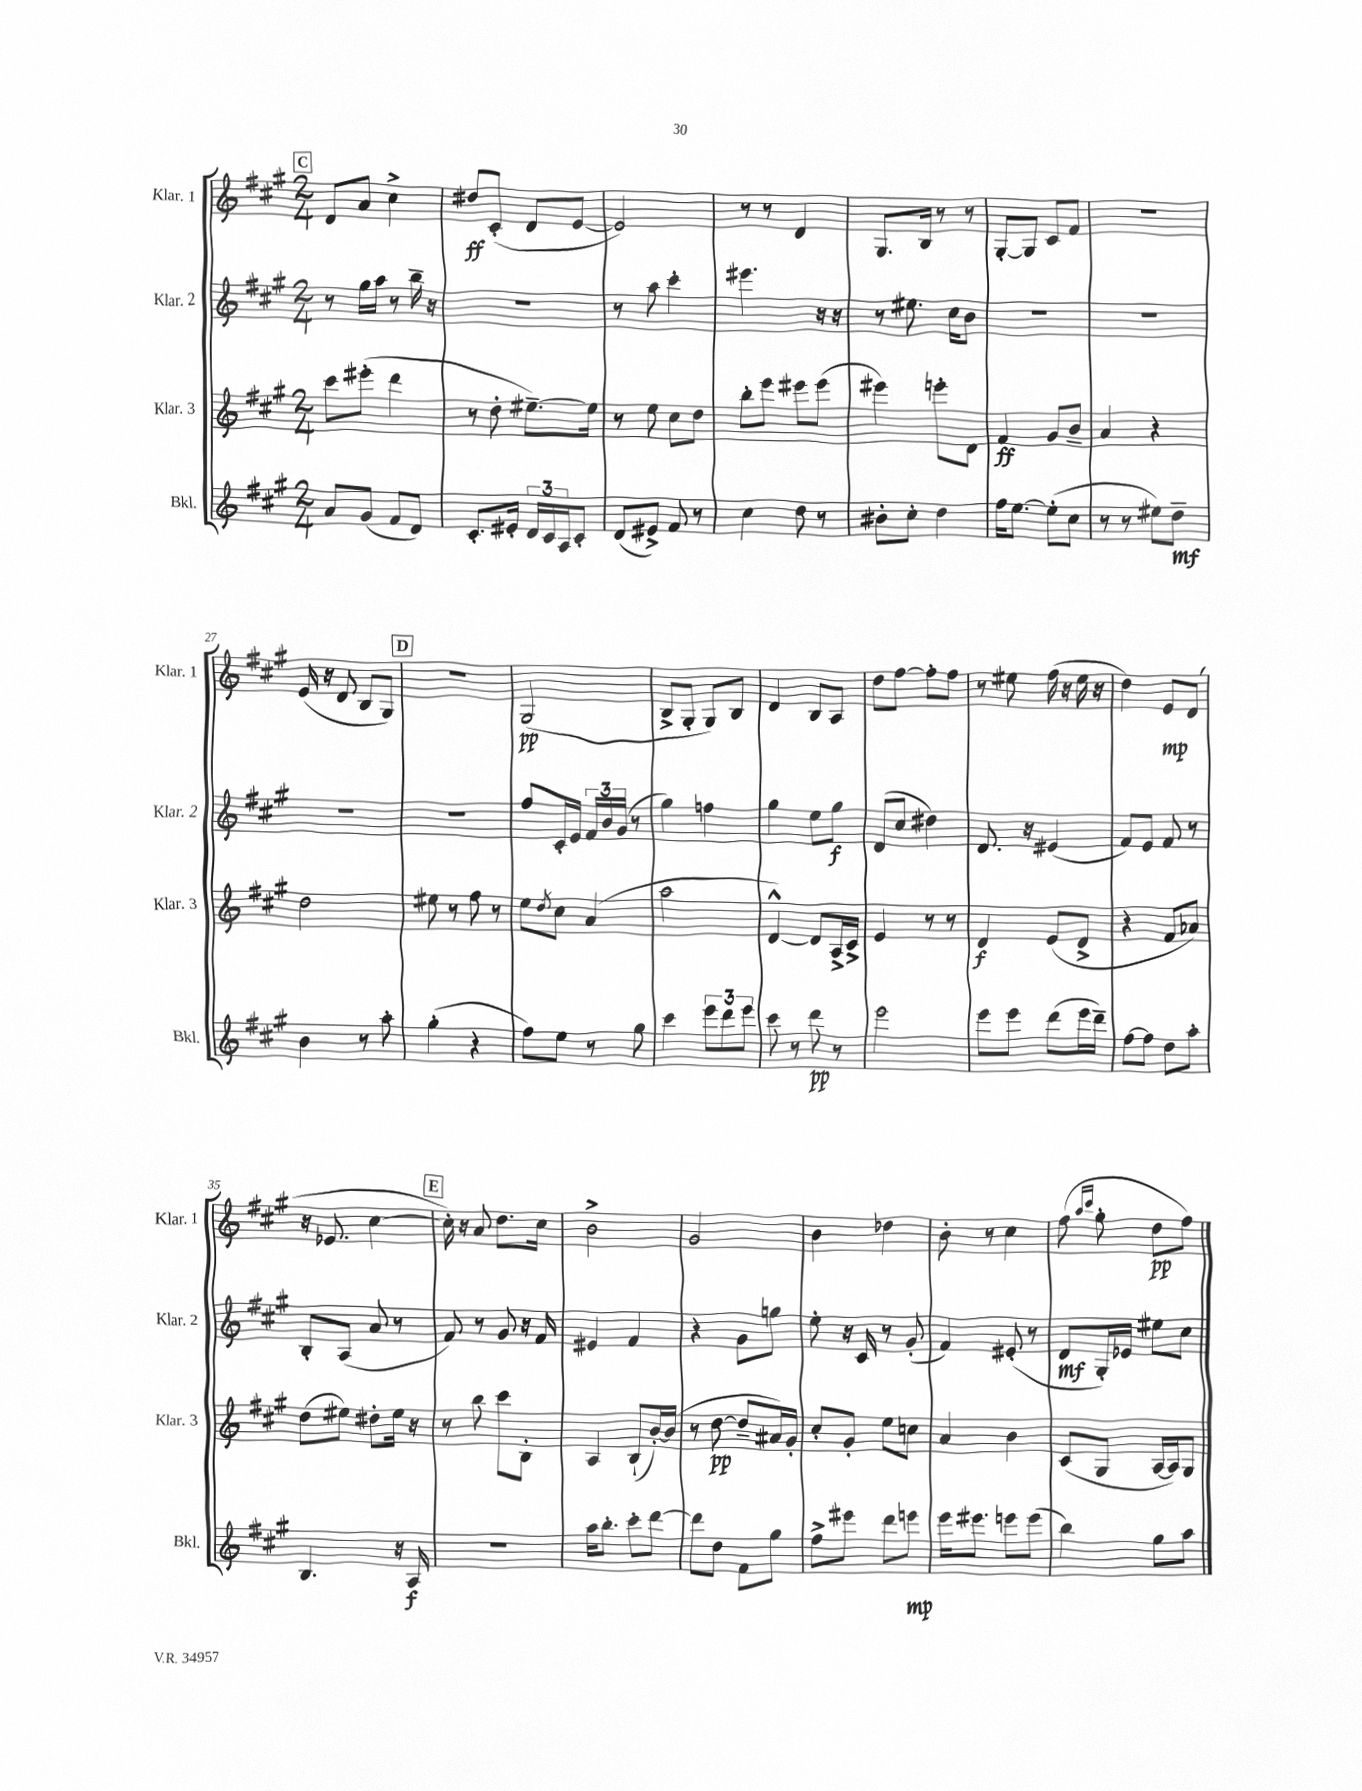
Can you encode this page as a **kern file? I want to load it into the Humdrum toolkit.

**kern	**kern	**kern	**kern
*staff4	*staff3	*staff2	*staff1
*clefG2	*clefG2	*clefG2	*clefG2
*k[f#c#g#]	*k[f#c#g#]	*k[f#c#g#]	*k[f#c#g#]
*M2/4	*M2/4	*M2/4	*M2/4
8a	8ccc#	8r	8d
(8g#	(8eee#'	16gg#	8a
.	.	16aa	.
8f#	4ddd	8r	4cc#^
8d)	.	16bb~	.
.	.	16r	.
=	=	=	=
8.c#'	8r	2r	8dd#
.	8dd'	.	(8c#'
16e#'	.	.	.
24d	[8.ee#~)	.	8d
24c#	.	.	.
24A	.	.	.
8c#'	.	.	[8e
.	16ee#]	.	.
=	=	=	=
(8d	8r	8r	2e])
8e#^)	8ee	8aa	.
8f#	8cc#	4ccc#'	.
8r	8dd	.	.
=	=	=	=
4cc#	8bb'	4.eee#	8r
.	8eee	.	8r
8dd	8eee#	.	4d
8r	(8eee#	16r	.
.	.	16r	.
=	=	=	=
8b#'	4eee#)	8r	8.G#
8cc#'	.	8.ee#	.
.	.	.	16B
4dd	8eee'	.	8r
.	.	16cc#	.
.	8d	8b	8r
=	=	=	=
16ff#	4f#	2r	[8G#'
[8.ee	.	.	.
.	.	.	8G#]
(8ee']	8g#	.	8c#
8cc#	8b~	.	8f#
=	=	=	=
8r	4a	2r	2r
8r	.	.	.
8ee#)	4r	.	.
8dd~	.	.	.
=	=	=	=
4b	2dd	2r	(16e
.	.	.	16r
.	.	.	8d
8r	.	.	8B
8aa'	.	.	8G#)
=	=	=	=
(4gg#'	8ee#	2r	2r
.	8r	.	.
4r	8ff#	.	.
.	8r	.	.
=	=	=	=
8ff#)	8ee	8ff#	(2G#
.	8qdd	.	.
8ee	8cc#	16c#'	.
.	.	16e	.
8r	(4a	24f#	.
.	.	24b	.
.	.	(24g#	.
8gg#	.	8r	.
=	=	=	=
4ccc#	2aa	4gg#)	8B^
.	.	.	8G#'
12eee	.	4ff	8G#)
12ddd	.	.	.
.	.	.	8B
12eee	.	.	.
=	=	=	=
8ccc#	[4d^^)	4gg#	4d
8r	.	.	.
8ddd	8d]	8ee	8B
8r	16A^	8gg#	8A
.	16c#^	.	.
=	=	=	=
2eee	4e	(8d	8dd
.	.	8cc#	[8ff#
.	8r	4dd#)	8ff#']
.	8r	.	8ff#
=	=	=	=
8eee	4d	8.d	8r
8eee	.	.	8ee#
.	.	16r	.
(8ddd	(8e	(4e#	(16ff#
.	.	.	16r
16eee	8d^	.	16ee#
16ddd~)	.	.	16r
=	=	=	=
[8ff#	4r	8f#)	4dd)
8ff#]	.	8e	.
8dd	8f#	8f#	8e
8aa'	8a-)	8r	(8d
=	=	=	=
4.B	(8dd	8B'	16r
.	.	.	8.e-
.	8ee#)	(8A	.
.	8dd#'	8a	[4cc#
16r	16ee#	8r	.
16A	16r	.	.
=	=	=	=
2r	8r	8f#)	16cc#'])
.	.	.	16r
.	8bb	8r	8a
.	8ccc#	8g#	8.dd
.	8B'	16r	.
.	.	16f#	16cc#
=	=	=	=
16aa	4A	4e#	2b^
8.bb'	.	.	.
8ccc#'	(8B`	4f#	.
[8ddd	[16b')	.	.
.	(16b]	.	.
=	=	=	=
8ddd]	8r	4r	2g#
8dd	[8dd	.	.
8f#	8dd~]	8g#	.
8gg#	16a#)	8gg	.
.	16g#'	.	.
=	=	=	=
8ff#^	8cc#'	8ee'	4b
8eee#	8g#'	16r	.
.	.	16c#	.
8ddd	8ee	8r	4dd-
8eee	8cc	(8g#'	.
=	=	=	=
16eee	4a	4f#)	8b'
8.eee#	.	.	.
.	.	.	8r
8eee	4b	(8e#'	4cc#
(8eee	.	8r	.
=	=	=	=
4bb)	(8c#	8d	(8ff#
.	.	.	16qqaa
.	.	.	16qqccc#
.	8G#	16G#')	8gg#'
.	.	16e-	.
8gg#	[16A	8ee#	8dd
.	16A])	.	.
8aa	8G#	8cc#	8ff#)
==	==	==	==
*-	*-	*-	*-
